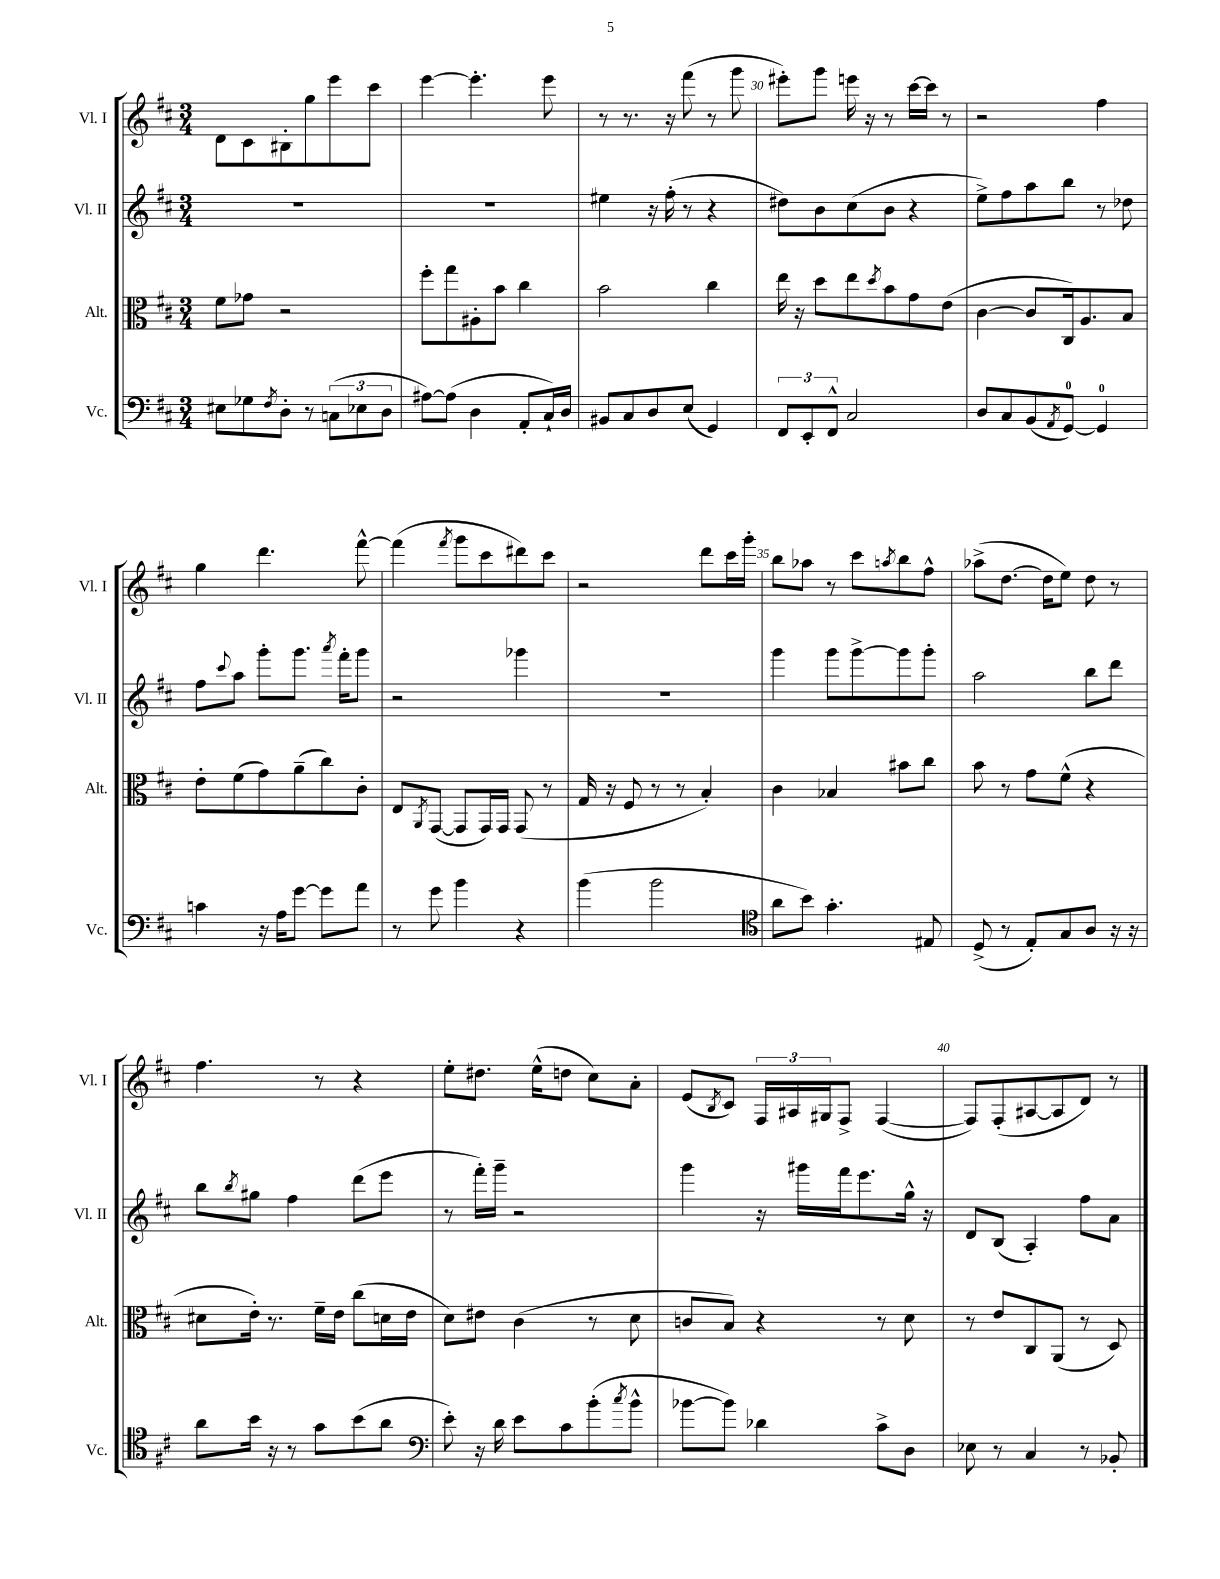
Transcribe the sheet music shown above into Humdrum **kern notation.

**kern	**kern	**kern	**kern
*staff4	*staff3	*staff2	*staff1
*clefF4	*clefC3	*clefG2	*clefG2
*k[f#c#]	*k[f#c#]	*k[f#c#]	*k[f#c#]
*M3/4	*M3/4	*M3/4	*M3/4
8E#	8f#	2.r	8d
8G-	8g-	.	8c#
8qF#	.	.	.
8D'	2r	.	8B#'
8r	.	.	8gg
(12C	.	.	8eee
12E-	.	.	.
.	.	.	8ccc#
12D	.	.	.
=	=	=	=
[8A#)	8ff#'	2.r	[4eee
(8A#]	8gg	.	.
4D	8A#'	.	4.eee']
.	8b	.	.
8AA'	4cc#	.	.
16C#`)	.	.	8eee
16D	.	.	.
=	=	=	=
8BB#	2b	4ee#	8r
8C#	.	.	8.r
8D	.	16r	.
.	.	(16ff#'	16r
(8E	.	8r	(8fff#
4GG)	4cc#	4r	8r
.	.	.	8ggg
=	=	=	=
12FF#	16ee	8dd#)	8eee#')
.	16r	.	.
12EE'	.	.	.
.	8dd	8b	8ggg
12FF#^^	.	.	.
2C#	8ee	(8cc#	16eee
.	.	.	16r
.	8qdd	.	.
.	8b	8b	8r
.	8g	4r	[16ccc#
.	.	.	16ccc#]
.	(8e	.	8r
=	=	=	=
8D	[4c#	8ee^)	2r
8C#	.	8ff#	.
(8BB	8c#]	8aa	.
8qAA	.	.	.
[8GG)	16C#)	8bb	.
.	8.A	.	.
4GG]	.	8r	4ff#
.	8B	8dd-	.
=	=	=	=
4c	8e'	8ff#	4gg
.	.	8qqccc#	.
.	(8f#	8aa	.
16r	8g)	8ggg'	4.ddd
16A	.	.	.
[8g	(8a~	8.ggg	.
8g]	8cc#)	.	.
.	.	8qaaa	.
.	.	16fff#'	.
8a	8c#'	8ggg	[8fff#^^
=	=	=	=
8r	8E	2r	(4fff#]
.	8qAA	.	.
8g	([8GG	.	.
.	.	.	8qfff#
4b	8GG]	.	8ggg
.	16GG)	.	8ccc#
.	16GG	.	.
4r	(8GG	4ggg-	8ddd#)
.	8r	.	8ccc#
=	=	=	=
(4b	16G	2.r	2r
.	16r	.	.
.	8F#	.	.
2b	8r	.	.
.	8r	.	.
.	4B')	.	8ddd
.	.	.	16ccc#
.	.	.	16ggg'
=	=	=	=
*clefC4	*	*	*
8a	4c#	4ggg	8bb
8b)	.	.	8aa-
4.g'	4B-	8ggg	8r
.	.	[8ggg^	8ccc#
.	.	.	8qaa
.	8b#	8ggg]	8bb
8E#	8cc#	8ggg'	8ff#^^
=	=	=	=
(8D^	8b	2aa	(8aa-^
8r	8r	.	[8.dd
8E')	8g	.	.
.	.	.	16dd]
8G	(8f#^^	.	8ee)
8A	4r	8bb	8dd
16r	.	8ddd	8r
16r	.	.	.
=	=	=	=
8a	8d#	8bb	4.ff#
.	.	8qbb	.
16b	16e')	8gg#	.
16r	8.r	.	.
8r	.	4ff#	.
8g	16f#~	.	8r
.	16e	.	.
(8b	(8cc#	(8ddd	4r
8a	16d	8eee	.
.	16e	.	.
=	=	=	=
*clefF4	*	*	*
8e')	8d)	8r	8ee'
16r	8e#	16fff#')	8.dd#
16d	.	16ggg~	.
8e	(4c#	2r	.
.	.	.	(16ee^^
8c#	.	.	8dd
(8b'	8r	.	8cc#)
8qcc#	.	.	.
8b^^	8d	.	8a'
=	=	=	=
[8b-	8c	4ggg	(8e
.	.	.	8qB
8b-])	8B)	.	8c#)
4d-	4r	16r	24F#
.	.	.	24A#
.	.	16ggg#	.
.	.	.	24G#
.	.	16fff#	8F#^
.	.	8.eee	.
8c#^	8r	.	([4F#
8D	8d	16gg^^	.
.	.	16r	.
=	=	=	=
8E-	8r	8d	8F#])
8r	8e	(8B	(8F#'
4C#	8C#	4A')	[8A#
.	(8AA	.	8A#]
8r	8r	8ff#	8d)
8BB-'	8D)	8a	8r
==	==	==	==
*-	*-	*-	*-
